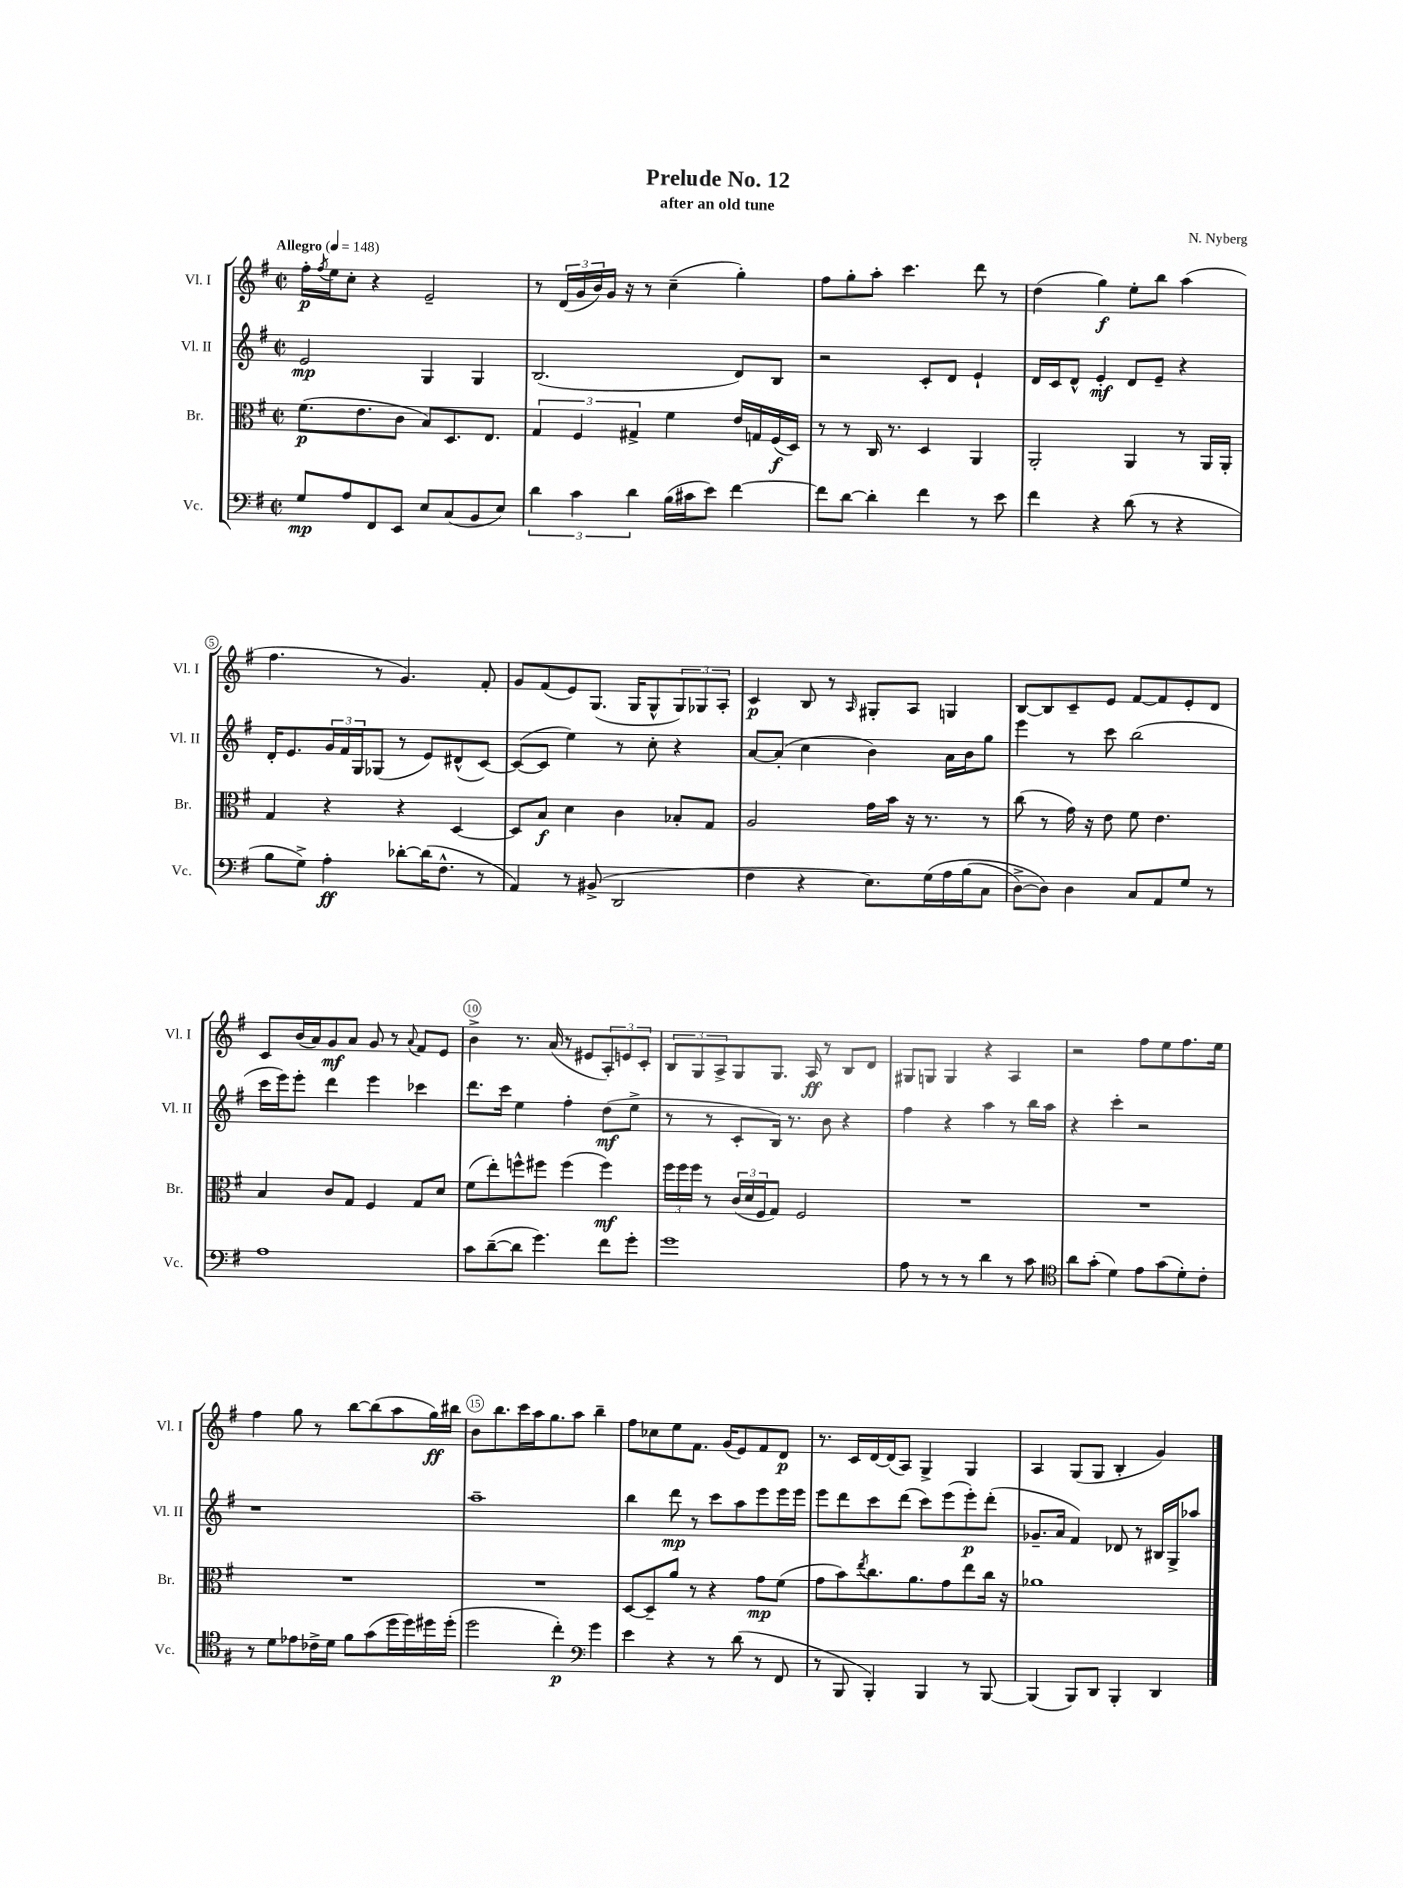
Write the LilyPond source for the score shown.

\header { title = "Prelude No. 12" composer = "N. Nyberg" subtitle = "after an old tune" }
<<
\new StaffGroup <<
\new Staff = "s0" \with { instrumentName = "Vl. I" shortInstrumentName = "Vl. I" } {
    \clef treble \key g \major \defaultTimeSignature \time 2/2 \tempo "Allegro" 4 = 148
    fis''16-.\p \acciaccatura { fis''8 } e''16 c''8-. r4 e'2-- |
    r8 \tuplet 3/2 { d'16( g'16 b'16) } g'16 r16 r8 c''4--( g''4-.) |
    fis''8 g''8-. a''8-. c'''4. d'''8 r8 |
    d''4( g''4\f) e''8-. b''8 a''4( |
    fis''4. r8 g'4.) fis'8-. |
    g'8 fis'8( e'8) g8.( g16 g8-^ \tuplet 3/2 { g8) ges8 a8-. } |
    c'4\p b8 r8 \grace { a16 } gis8-. a8 g4 |
    b8~ b8 c'8-- e'8 fis'8~ fis'8 e'8-. d'8 |
    c'8 b'16( a'16) g'8\mf a'8 g'8 r8 \appoggiatura { a'8 } fis'8 e'8 |
    b'4-> r8. a'16( r8 eis'8 \tuplet 3/2 { a8-.) e'8 c'8-. } |
    \tuplet 3/2 { b8 g8 a8-> } g8 g8. a16\ff r8 b8 d'8 |
    gis8 g8 g4 r4 a4 |
    r2 fis''8 e''8 fis''8. e''16 |
    fis''4 g''8 r8 b''8~ b''8( a''8 g''16\ff) bis''16 |
    b'8 b''8. c'''16 a''16 g''8. a''8 b''4-- |
    fis''8 ces''8 e''8 fis'8. g'16( e'8) fis'8 d'8\p |
    r8. c'16 d'16~ d'16( a8) g4-> g4 |
    a4 g8( g8 b4-. g'4) \bar "|." |
}
\new Staff = "s1" \with { instrumentName = "Vl. II" shortInstrumentName = "Vl. II" } {
    \clef treble \key g \major \defaultTimeSignature \time 2/2
    e'2\mp g4 g4 |
    b2.( d'8) b8 |
    r2 c'8-. d'8 e'4-! |
    d'16 c'16 d'8-^ e'4-.\mf d'8 e'8-- r4 |
    d'16-. e'8. \tuplet 3/2 { g'16 fis'16 g16 } ges8( r8 e'8) dis'8-^( c'8~) |
    c'8~( c'8 e''4) r8 c''8-. r4 |
    a'8~ a'8-.( c''4 b'4) a'16 b'16 g''8 |
    e'''4 r8 c'''8 b''2( |
    c'''16 e'''16) e'''8-. d'''4 e'''4 ces'''4 |
    d'''8. c'''16 e''4 fis''4-. d''8\mf( e''8-> |
    r8 r8 c'8-. b16) r8. b'8 r4 |
    fis''4 r4 a''4 r8 b''16 a''16 |
    r4 c'''4-. r2 |
    r1 |
    a''1-- |
    b''4 d'''8\mp r8 c'''8 a''8 e'''8 e'''16 e'''16 |
    e'''8 d'''8 c'''8 d'''8( c'''8) e'''8( e'''8-.\p) d'''8-.( |
    ges'8.-- a'16 fis'4) des'8 r8 bis16 g16-> aes''8 \bar "|." |
}
\new Staff = "s2" \with { instrumentName = "Br." shortInstrumentName = "Br." } {
    \clef alto \key g \major \defaultTimeSignature \time 2/2
    fis'8.\p( e'8. c'8 b8) d8. e8. |
    \tuplet 3/2 { g4 fis4 gis4-> } fis'4 e'16 g16 fis16\f( d16) |
    r8 r8 c16 r8. d4 a,4 |
    a,2-. a,4 r8 a,16 a,16-. |
    g4 r4 r4 d4~ |
    d8 b8\f d'4 c'4 bes8-. g8 |
    a2 g'16 b'16 r16 r8. r8 |
    c''8( r8 g'16) r16 e'8 fis'8 e'4. |
    b4 c'8 g8 fis4 g8 d'8 |
    fis'8( e''8-.) f''8-^ fis''8 fis''4( fis''4\mf) |
    \tuplet 3/2 { fis''16 fis''16 fis''16 } r8 \tuplet 3/2 { c'16( d'16 fis16 } g8) fis2 |
    R1 |
    R1 |
    R1 |
    R1 |
    d8~ d8-- a'8 r8 r4 g'8\mp fis'8( |
    g'8 b'8) \acciaccatura { e''8 } c''8. a'8. g'8 e''8 c''16 r16 |
    aes'1 \bar "|." |
}
\new Staff = "s3" \with { instrumentName = "Vc." shortInstrumentName = "Vc." } {
    \clef bass \key g \major \defaultTimeSignature \time 2/2
    g8\mp a8 fis,8 e,8 e8 c8( b,8 e8) |
    \tuplet 3/2 { d'4 c'4 d'4 } b16( cis'16 e'8) fis'4~ |
    fis'8 d'8~ d'4-. fis'4 r8 e'8 |
    fis'4 r4 d'8( r8 r4 |
    b8 g8->) a4-.\ff des'8~-. des'16( fis8.-^ r8 |
    a,4) r8 bis,8->( d,2 |
    fis4 r4 e8.) g16\( a16 b16( c8 |
    d8~->) d8\) d4 c8 a,8 g8 r8 |
    a1 |
    c'8 d'8~--( d'8 g'4.) fis'8 g'8-. |
    g'1 |
    a8 r8 r8 r8 d'4 r8 c'8 |
    \clef tenor a'8 g'8-.( d'4) e'8 g'8( d'8-.) c'8-. |
    r8 d'8 ees'8 ces'16-> d'16 fis'8 g'8( d''16 d''16) dis''16 dis''16-.( |
    d''2 c''4-.\p) \clef bass g'4 |
    e'4 r4 r8 d'8( r8 fis,8 |
    r8 b,,8 b,,4-.) b,,4 r8 b,,8~ |
    b,,4( b,,8) d,8 b,,4-. d,4 \bar "|." |
}
>>
>>
\layout { \context { \Score \override BarNumber.break-visibility = ##(#f #t #t) barNumberVisibility = #(every-nth-bar-number-visible 5) \override BarNumber.stencil = #(make-stencil-circler 0.1 0.3 ly:text-interface::print) } }
